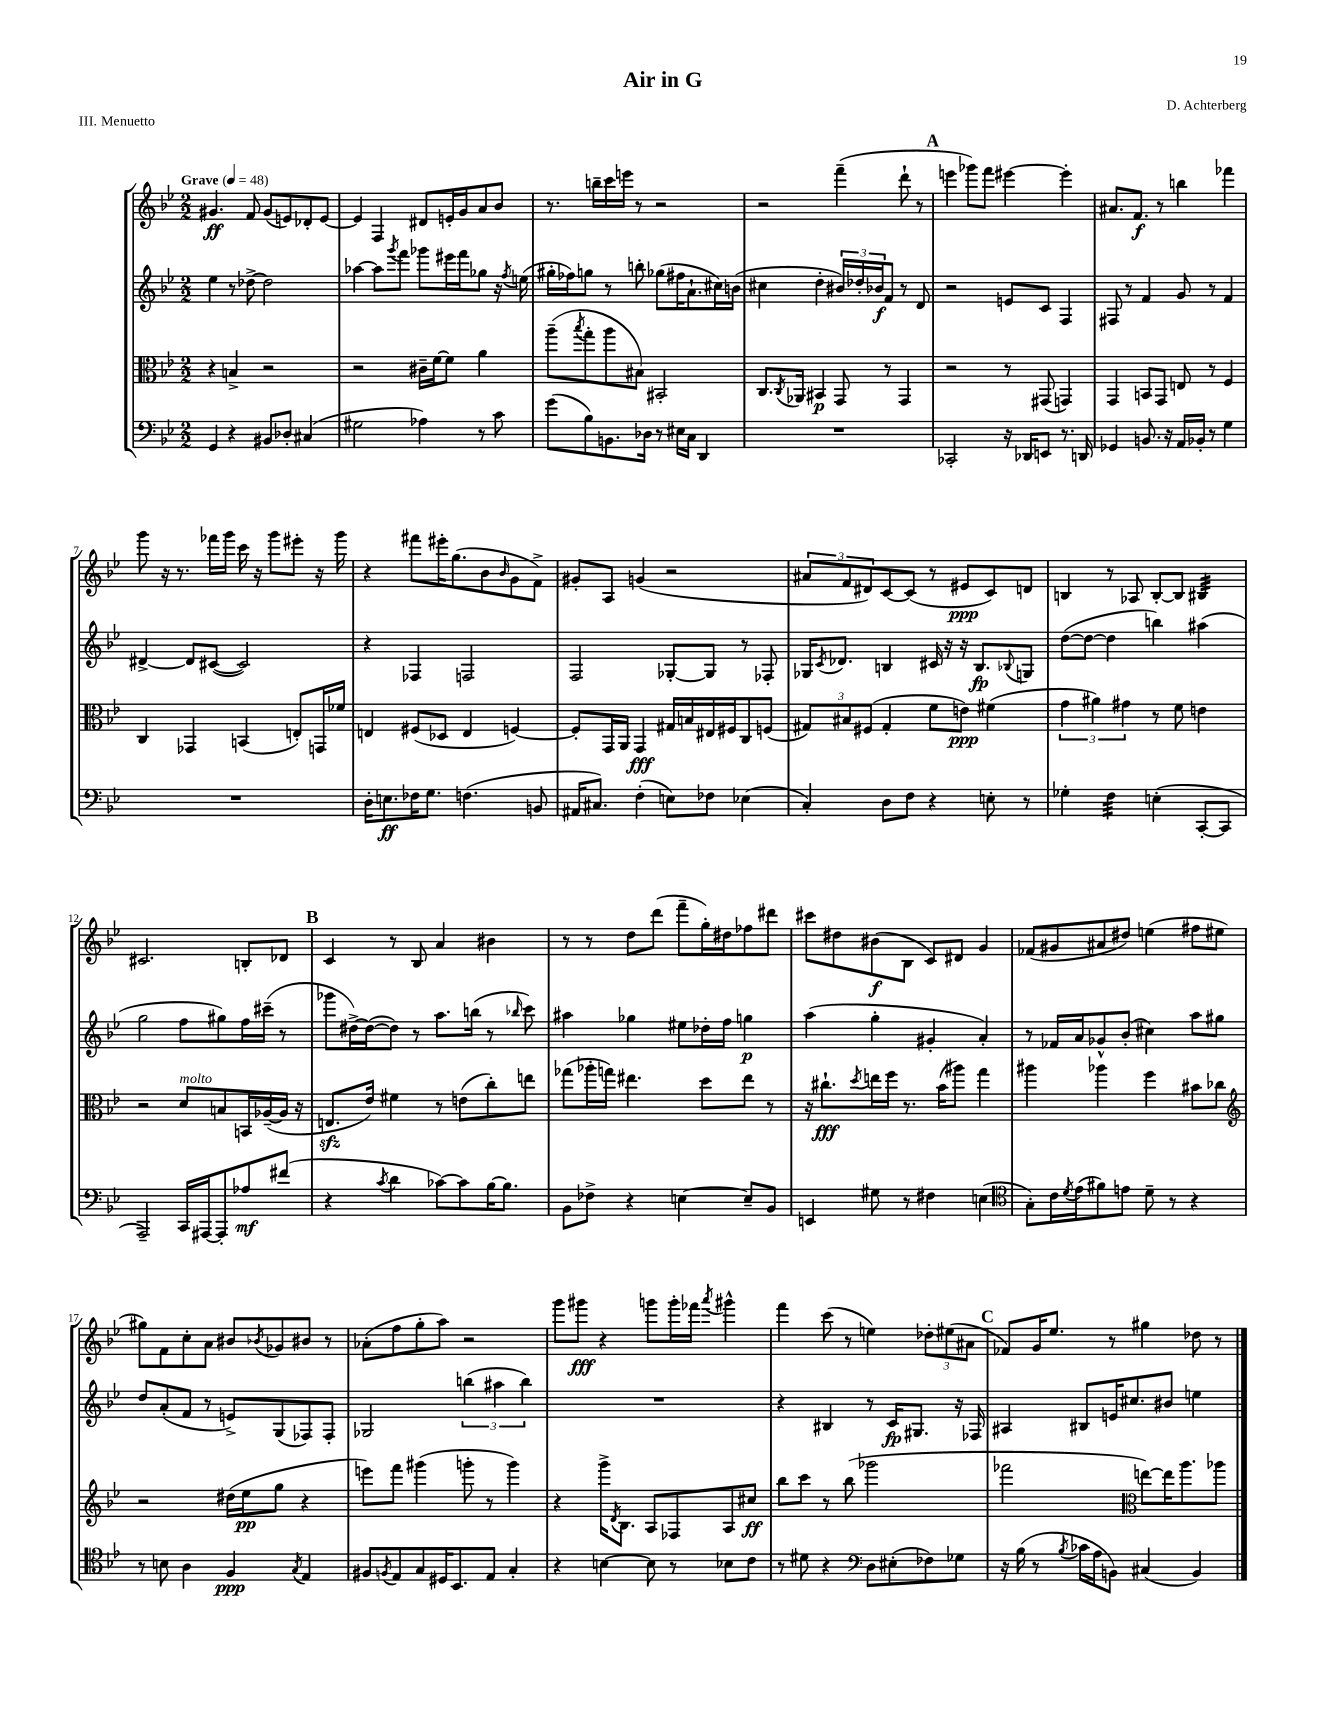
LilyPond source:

\header { title = "Air in G" composer = "D. Achterberg" piece = "III. Menuetto" }
<<
\new StaffGroup <<
\new Staff = "s0" {
    \clef treble \key bes \major \numericTimeSignature \time 2/2 \tempo "Grave" 4 = 48
    gis'4.\ff f'8 gis'8( e'8) des'8-. e'8~ |
    e'4 f4 dis'8 e'16-. g'16 a'8 bes'8 |
    r8. b''16-- c'''16 e'''16 r8 r2 |
    r2 f'''4--( d'''8-! r8 |
    \mark \markup { \bold "A" } e'''4 ges'''8) f'''8 eis'''4~ eis'''4-. |
    ais'8. f'8.\f r8 b''4 fes'''4 |
    g'''8 r16 r8. fes'''16 g'''16 c'''16 r16 g'''8 eis'''8-. r16 g'''16 |
    r4 fis'''8 eis'''16-. g''8.( bes'8 \grace { bes'16 } g'8 f'8->) |
    gis'8-. a8 g'4( r2 |
    \tuplet 3/2 { ais'8 f'8 dis'8) } c'8~ c'8( r8 eis'8\ppp c'8) d'8 |
    b4 r8 aes8 b8~-. b8 bis4:32 |
    cis'2. b8-. des'8 |
    \mark \markup { \bold "B" } c'4 r8 bes8 a'4 bis'4 |
    r8 r8 d''8 d'''8( f'''8-- g''16-.) dis''16 fes''8 dis'''8 |
    cis'''8 dis''8 bis'8\f( bes8 c'8) dis'8 g'4 |
    fes'8( gis'8 ais'8 dis''8) e''4( fis''8 eis''8 |
    gis''8) f'8 c''8-. a'8 bis'8 \acciaccatura { bes'8 } ges'8 bis'8 r8 |
    aes'8-.( f''8 g''8-. a''8) r2 |
    g'''8 gis'''8\fff r4 g'''8 g'''16-. fes'''16 \acciaccatura { a'''8 } gis'''4-^ |
    f'''4 c'''8( r8 e''4) \tuplet 3/2 { des''8-. eis''8( ais'8 } |
    \mark \markup { \bold "C" } fes'8) g'16 ees''8. r8 gis''4 des''8 r8 \bar "|." |
}
\new Staff = "s1" {
    \clef treble \key bes \major \numericTimeSignature \time 2/2
    ees''4 r8 des''8~-> des''2 |
    aes''4~ aes''8 \acciaccatura { g'''8 } f'''8 ges'''8 eis'''16 f'''16 ges''8 r16 \acciaccatura { f''8 } e''16( |
    gis''16-. fes''16) g''8 r8 b''8-. ges''8( fis''16 a'8.-! cis''16) b'16( |
    cis''4 d''4-. \tuplet 3/2 { bis'16) des''16-. bes'16\f } f'8 r8 d'8 |
    \mark \markup { \bold "A" } r2 e'8 c'8 f4 |
    fis8 r8 f'4 g'8 r8 f'4 |
    dis'4~-> dis'8 cis'8~( cis'2) |
    r4 fes4 f2 |
    f2 ges8~-. ges8 r8 fes8-. |
    ges16 \acciaccatura { c'8 } des'8. b4 cis'16 r16 r16 b8.\fp \appoggiatura { bes8 } g8 |
    d''8~( d''8~ d''4 b''4) ais''4( |
    g''2 f''8 gis''8) f''16 cis'''16--( r8 |
    \mark \markup { \bold "B" } ges'''8 dis''16~->) dis''16~( dis''8) r8 a''8. b''16( r8 \grace { bes''16 } c'''8) |
    ais''4 ges''4 eis''8 des''16-. f''16 g''4\p |
    a''4( g''4-. gis'4-. a'4-.) |
    r8 fes'16 a'16 ges'8-^ bes'8-.( cis''4) a''8 gis''8 |
    d''8 a'8-.( f'8 r8 e'8->) g8( fes8) fes8-. |
    ges2 \tuplet 3/2 { b''4( ais''4 b''4) } |
    R1 |
    r4 bis4 r8 c'16\fp gis8. r16 fes16 |
    \mark \markup { \bold "C" } ais4 bis8 e'16 cis''8. bis'8 e''4 \bar "|." |
}
\new Staff = "s2" {
    \clef alto \key bes \major \numericTimeSignature \time 2/2
    r4 b4-> r2 |
    r2 cis'16-- f'16~ f'8 a'4 |
    a''8--( \acciaccatura { bes''8 } g''8-. a''8 bis8) bis,2-. |
    c8. \acciaccatura { c8 } aes,16 bis,4\p g,8 r8 g,4 |
    \mark \markup { \bold "A" } r2 r8 gis,8( g,4) |
    g,4 b,8 g,8 e8 r8 f4 |
    c4 ges,4 b,4( e8-.) g,16 fes'16 |
    e4 fis8( des8 e4 f4~) |
    f8-. g,16 a,16 g,4\fff gis16 b16 eis16 fis16 c8 f8( |
    \tuplet 3/2 { gis8) bis8 fis8( } gis4-. f'8 e'8\ppp) fis'4( |
    \tuplet 3/2 { g'4 ais'4) gis'4 } r8 f'8 e'4 |
    r2 d'8^\markup { \italic "molto" } b8 b,16 aes16~--( aes16 r16 |
    \mark \markup { \bold "B" } e8.\sfz ees'16) fis'4 r8 e'8( c''8-.) e''8 |
    ges''8( aes''16-. g''16) eis''4. d''8 eis''8 r8 |
    r16 cis''8.-!\fff \acciaccatura { d''8 } e''16 f''16 r8. bes'16( ais''8) g''4 |
    ais''4 aes''4 f''4 bis'8 ces''8 |
    \clef treble r2 dis''16( ees''16\pp g''8 r4 |
    e'''8) f'''8 gis'''4( g'''8-. r8 g'''4) |
    r4 g'''16-> \acciaccatura { d'8 } bes8. a8 fes8 a8 cis''8\ff |
    bes''8 c'''8 r8 bes''8( ges'''2 |
    \mark \markup { \bold "C" } fes'''2 \clef alto e''8~) e''16 a''8. aes''8 \bar "|." |
}
\new Staff = "s3" {
    \clef bass \key bes \major \numericTimeSignature \time 2/2
    g,4 r4 bis,8 des8-. cis4( |
    gis2 aes4) r8 c'8 |
    g'8( bes8) b,8. des16 r8 eis16 c16 d,4 |
    R1 |
    \mark \markup { \bold "A" } ces,2-. r16 des,16 e,8 r8. d,16 |
    ges,4 b,8. r16 a,16 bes,16-. r8 g4 |
    R1 |
    d16-. e8.\ff fes16 g8. f4.( b,8 |
    ais,16 cis8.) f4-.( e8) fes8 ees4( |
    c4-.) d8 f8 r4 e8-. r8 |
    ges4-. f4:32 e4-.( c,8~-. c,8 |
    a,,2--) c,16 ais,,16~ ais,,8-. aes8\mf fis'8( |
    \mark \markup { \bold "B" } r4 \acciaccatura { c'8 } d'4 ces'8~) ces'8 bes16~ bes8. |
    bes,8 fes8-> r4 e4~ e8-- bes,8 |
    e,4 gis8 r8 fis4 e4( |
    \clef tenor g8-.) c'16 \acciaccatura { d'8 } ees'16( fis'8) e'8 d'8-- r8 r4 |
    r8 b8 a4 f4\ppp \acciaccatura { g8 } ees4 |
    fis8 \acciaccatura { f8 } ees8 g8 dis16 bes,8. ees8 g4-. |
    r4 b4~ b8 r8 bes8 c'8 |
    r8 dis'8 r4 \clef bass d8 eis8-.( fes8) ges8 |
    \mark \markup { \bold "C" } r16 bes16( r8 \acciaccatura { bes8 } ces'16 a16 b,8) cis4( b,4) \bar "|." |
}
>>
>>
